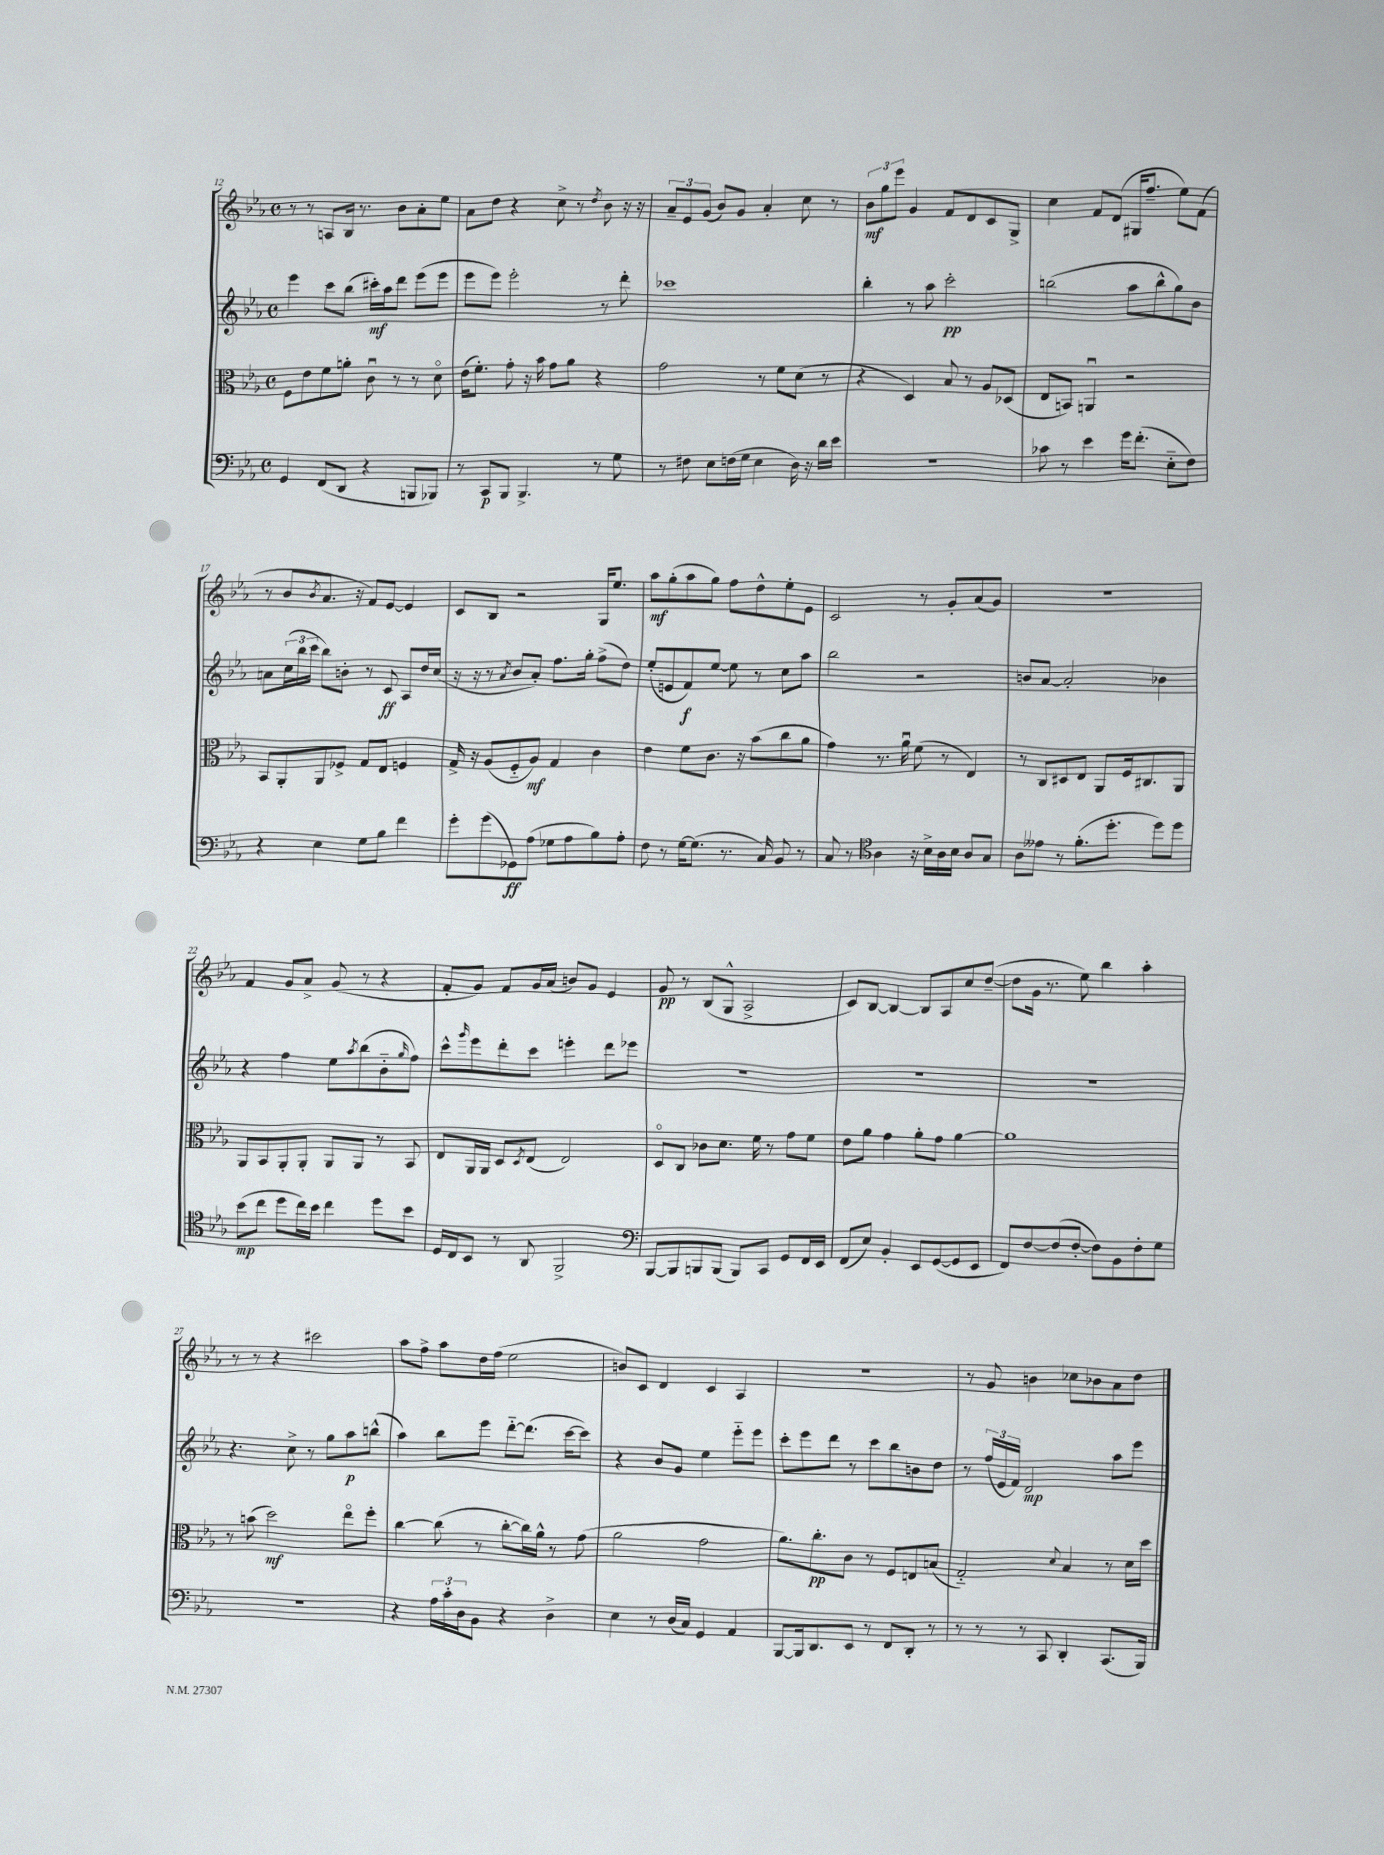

**kern	**kern	**kern	**kern
*staff4	*staff3	*staff2	*staff1
*clefF4	*clefC3	*clefG2	*clefG2
*k[b-e-a-]	*k[b-e-a-]	*k[b-e-a-]	*k[b-e-a-]
*M4/4	*M4/4	*M4/4	*M4/4
*met(c)	*met(c)	*met(c)	*met(c)
4GG	8F	4eee-	8r
.	8e-	.	8r
(8FF	8f	8ccc	8A
8DD	8a'	(8bb-	16B-
.	.	.	8.r
4r	8cu	16ccc#')	.
.	.	16aa-	.
.	8r	8ddd	8b-
8BBB	8r	(8eee-	8a-'
8BBB-)	8do	8eee-	8ee-
=	=	=	=
8r	(16e-	8eee-	8a-
.	8.f')	.	.
8CC	.	8eee-)	8dd
8BBB-	8g'	2eee-'	4r
4.BBB-^	16r	.	.
.	16b-	.	.
.	8g	.	8cc^
.	8a-	.	8r
.	.	.	8qdd
8r	4r	8r	8b-
8G	.	8ddd'	16r
.	.	.	16r
=	=	=	=
8r	2g	1ccc-	12a-~
.	.	.	12e-
8F#	.	.	.
.	.	.	(12g
8E-	.	.	8b-)
(16F	.	.	8g
16G	.	.	.
4E-	8r	.	4a-'
.	8f	.	.
16D)	(8d	.	8cc
16r	.	.	.
16d	8r	.	8r
16e-	.	.	.
=	=	=	=
1r	4r	4bb-'	12b-
.	.	.	12gg
.	.	.	12eee-
.	4D)	8r	4g
.	.	8aa-	.
.	8B-	2ccc'	8f
.	8r	.	8d
.	8A-	.	8c
.	(8D-	.	8G^
=	=	=	=
8c-	8E-	(2bb	4cc
8r	8BB)	.	.
4e-	4AAu	.	8f
.	.	.	(8d
16g	2r	8aa-	16G#
(8.f'	.	.	8.ff~
.	.	8bb^^	.
8E-'~	.	8gg)	8ee-)
8F)	.	8b-	(8f
=	=	=	=
4r	8BB-	8a	8r
.	8AA-'	(24cc	8b-
.	.	24bb-	.
.	.	24ccc	.
.	.	.	8qb-
4E-	8AA-	8bb-)	8.a-
.	8F-^	8b'	.
.	.	.	16r
8G	8G	8r	8f)
8B-	8E-	8c	[8e-
4f	4F	8A-	4e-]
.	.	16dd	.
.	.	(16cc	.
=	=	=	=
8g'	16G^	16r	8c
.	16r	16r	.
(8g	(8A-	8r	8B-
.	.	8qa-	.
8GG-)	8F'~	8b-	2r
(8A-	8A-)	8a-')	.
8G-	4G	8.ff	.
8A-	.	.	.
.	.	16gg'	.
8B-)	4c	(8ff^	16G
.	.	.	8.ee-
8A-'	.	8dd)	.
=	=	=	=
8F	4e-	(8ee-'	8aa-
8r	.	8e	(8gg'
[16G	8f	8f)	8aa-
(8.G]	.	.	.
.	8.c	[8ee-	8gg)
8.r	.	8ee-]	8ff
.	16r	.	.
.	(8b-	8r	8dd^^
16C)	.	.	.
8BB-	8cc	8cc	8ee-'
8r	8a-	8aa-	8e-
=	=	=	=
8C	4g)	2bb-	2c
8r	.	.	.
*clefC4	*	*	*
4A-	8.r	.	.
.	16a-u	.	.
16r	(8f	2r	8r
16B-^	.	.	.
16A-	8r	.	8g'
16B-	.	.	.
8A-	4E-)	.	(8a-
8G	.	.	8g)
=	=	=	=
8A-	8r	8b	1r
8e--	8C	[8a-	.
8r	8D#	2a-']	.
(8.f'	8E-	.	.
.	8AA-	.	.
8.dd'	.	.	.
.	16F	.	.
.	8.C#	.	.
8dd)	.	4b-	.
8dd	8AA-	.	.
=	=	=	=
(8b-	8AA-	4r	4f
8cc	8BB-	.	.
8dd	8AA-'	4ff	8g
16cc)	8AA-'	.	8a-^
16b-	.	.	.
4cc	8AA-	8ee-	(8g
.	.	8qaa-	.
.	8AA-	(8bb-	8r
8dd	8r	8b-'~	4r
.	.	16qqgg	.
8b-	8BB-	8ff)	.
=	=	=	=
16D	8E-	8ccc^^	8f'
16C	.	.	.
.	.	16qqggg	.
8BB-	16AA-	8eee-	8g)
.	16AA-	.	.
8r	8D	8ddd'	8f
.	8qD	.	.
8AA-	(8E-	8ccc	16g
.	.	.	(16a-
2FF^	2E-)	4eee'	8b)
.	.	.	8g
.	.	8ddd	4e-
.	.	8eee-	.
=	=	=	=
*clefF4	*	*	*
[8BBB-	8Do	1r	8g
8BBB-]	8C	.	8r
8BBB	8c-	.	(8B-
(8BBB	8.d	.	8G^^
8BBB)	.	.	2A-^
.	16f	.	.
8CC	8r	.	.
8GG	8g	.	.
16FF	8f	.	.
16EE-	.	.	.
=	=	=	=
(8FF	8e-	1r	8c)
8E-)	8a-	.	[8B-
4BB-'	4g	.	4B-_
8EE-	8a-'	.	8B-]
([8GG	8g	.	8A-
8GG]	[4a-	.	8cc
8EE-	.	.	([8dd~
=	=	=	=
8FF)	1a-]	1r	8dd]
[8F	.	.	16g
.	.	.	8.r
(8F]	.	.	.
[8F'	.	.	8ee-)
8F])	.	.	4bb-
8BB-	.	.	.
8F'	.	.	4aa-'
8G	.	.	.
=	=	=	=
1r	8r	4.r	8r
.	(8b	.	8r
.	2dd)	.	4r
.	.	8cc^	.
.	.	8r	2ccc#
.	.	8gg	.
.	8ee-o	8aa-	.
.	8ff'	(8bb^^	.
=	=	=	=
4r	[4cc	4aa-)	8aa-
.	.	.	8ff^
24A-	(8cc]	8bb-	8aa-
24c'	.	.	.
24D	.	.	.
8BB-	8r	8eee-	16dd
.	.	.	(16ff
4r	[8cc'	[8ddd'~	2ee-
.	16cc])	(8.ddd]	.
.	16a-^^	.	.
4D^	8r	.	.
.	.	[16ccc	.
.	(8g	8ccc])	.
=	=	=	=
4E-	2a-	4r	8b)
.	.	.	8c
8r	.	8b-	4d
(16D	.	8g	.
16C)	.	.	.
4GG	2g	4ee-	4c
4AA-	.	8eee-'~	4A-
.	.	8eee-	.
=	=	=	=
[8BBB-	8.a-)	8ccc'	1r
16BBB-]	.	8eee-	.
8.DD	8.cc'	.	.
.	.	8ddd	.
8EE-	8c	8r	.
8r	8r	8ccc	.
8FF	8F	8bb-	.
8DD'	8E	8b	.
8r	(8B	8dd	.
=	=	=	=
8r	2G'~)	8r	8r
8r	.	(24ff	8g
.	.	24e-	.
.	.	24f)	.
8r	.	2d	4b
8CC	.	.	.
.	8qqd	.	.
4DD'	4B-	.	8cc-
.	.	.	8b-
(8.CC	8r	8aa-	8a-
.	16d	8eee-	8dd
16BBB-)	16dd	.	.
==	==	==	==
*-	*-	*-	*-
